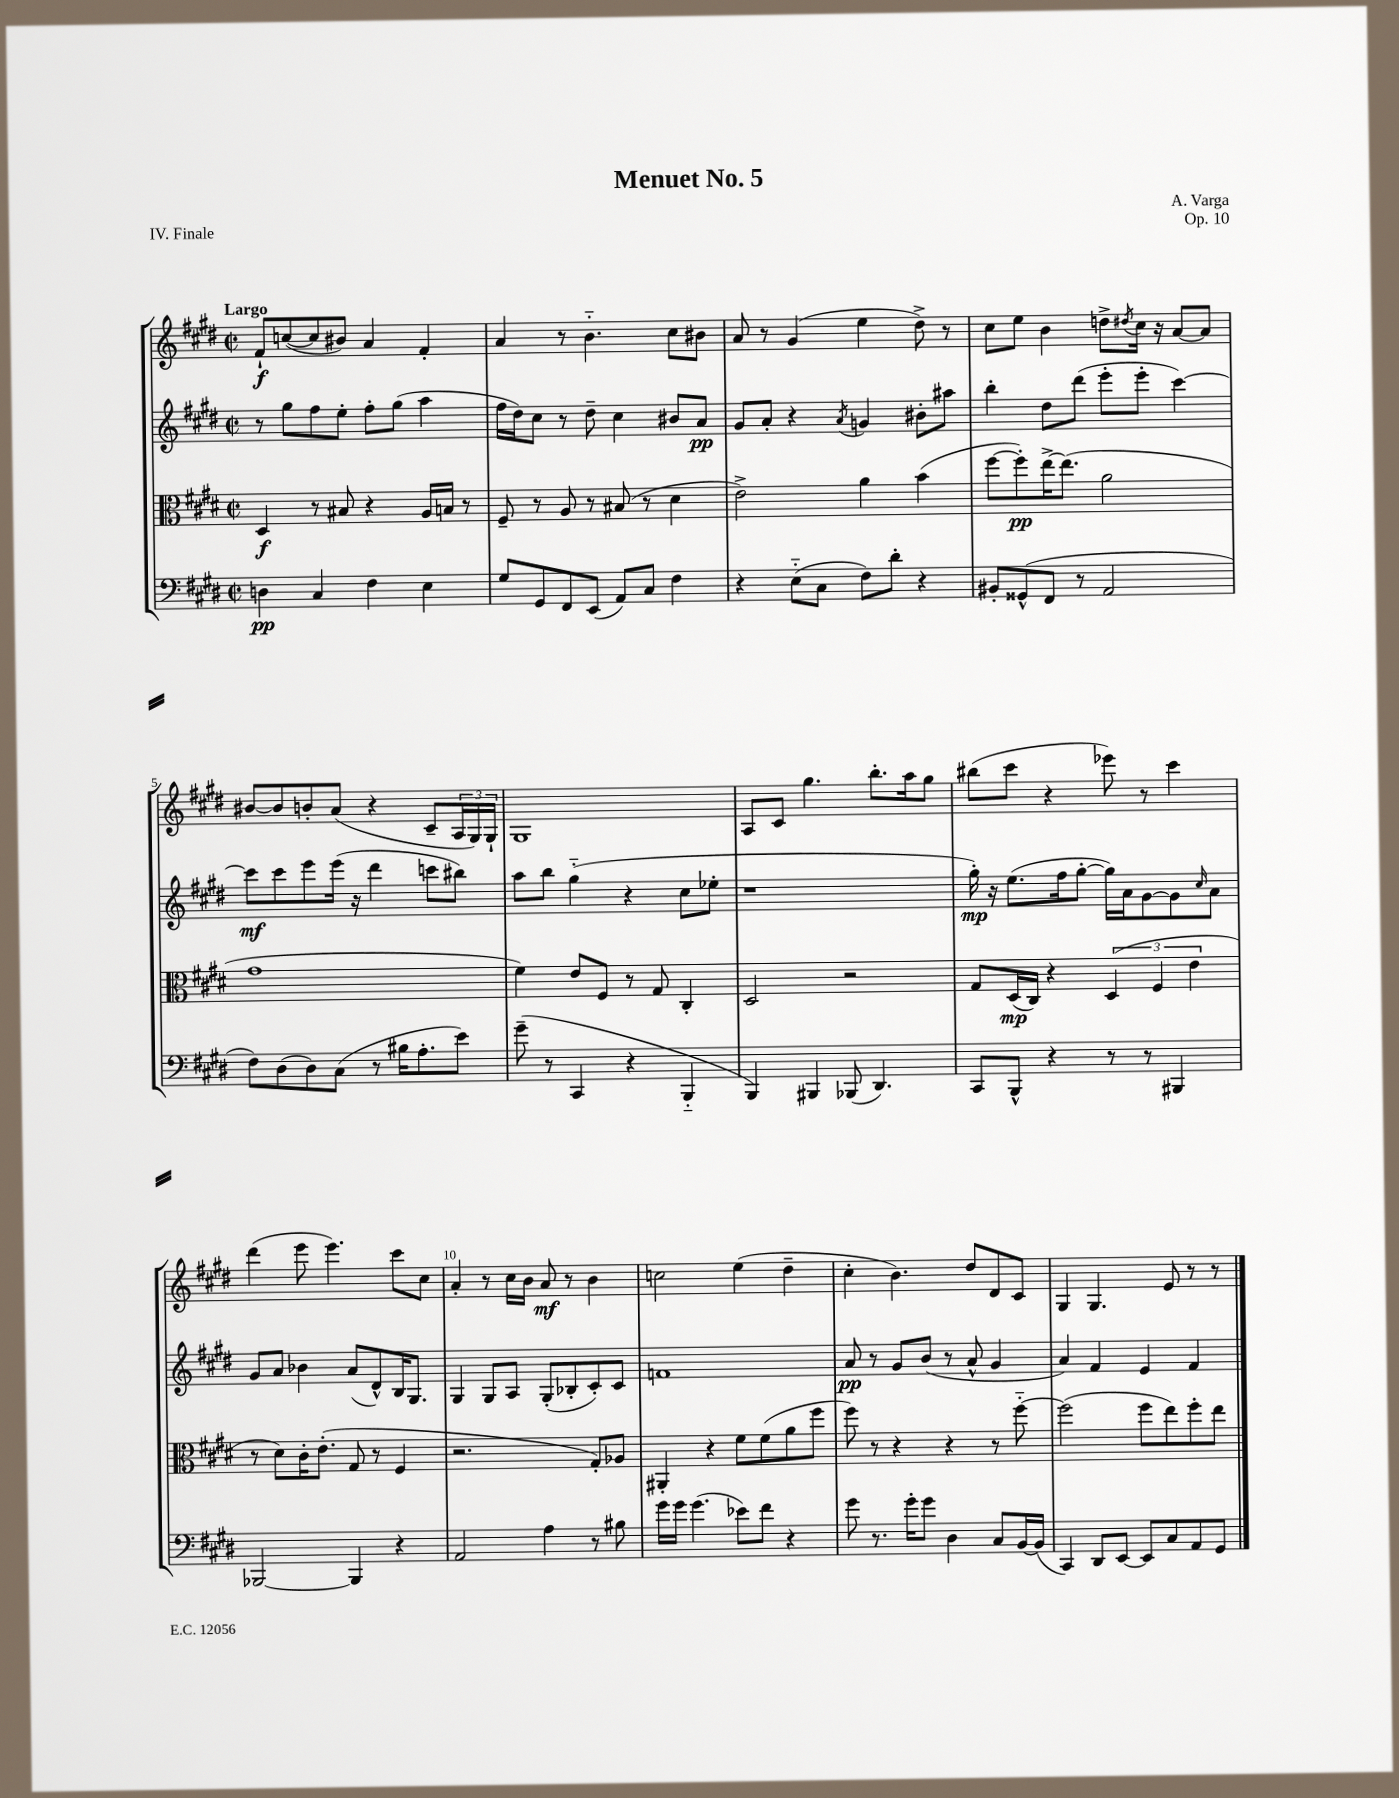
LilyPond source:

\header { title = "Menuet No. 5" composer = "A. Varga" opus = "Op. 10" piece = "IV. Finale" }
<<
\new StaffGroup <<
\new Staff = "s0" {
    \clef treble \key e \major \defaultTimeSignature \time 2/2 \tempo "Largo"
    fis'8-!\f c''8~( c''8 bis'8) a'4 fis'4-. |
    a'4 r8 b'4.-_ cis''8 bis'8 |
    a'8 r8 gis'4( e''4 dis''8->) r8 |
    cis''8 e''8 b'4 d''8-> \acciaccatura { dis''8 } cis''16 r16 a'8~ a'8 |
    bis'8~ bis'8 b'8-. a'8( r4 cis'8-- \tuplet 3/2 { a16 gis16) gis16-! } |
    gis1 |
    a8 cis'8 gis''4. b''8.-. a''16 gis''8 |
    bis''8( cis'''8 r4 ees'''8) r8 cis'''4 |
    dis'''4( e'''8 e'''4.) cis'''8 cis''8 |
    a'4-. r8 cis''16 b'16 a'8\mf r8 b'4 |
    c''2 e''4( dis''4-- |
    cis''4-. b'4.) dis''8 dis'8 cis'8 |
    gis4 gis4. e'8 r8 r8 \bar "|." |
}
\new Staff = "s1" {
    \clef treble \key e \major \defaultTimeSignature \time 2/2
    r8 gis''8 fis''8 e''8-. fis''8-. gis''8( a''4 |
    fis''16 dis''16) cis''8 r8 dis''8-- cis''4 bis'8 a'8\pp |
    gis'8 a'8-. r4 \acciaccatura { a'8 } g'4 bis'8-. ais''8 |
    b''4-. dis''8 dis'''8( e'''8-. e'''8-. cis'''4~) |
    cis'''8\mf cis'''8 e'''8 e'''16( r16 dis'''4 c'''8 bis''8) |
    a''8 b''8 gis''4-_( r4 cis''8 ees''8-. |
    r1 |
    gis''16-.\mp) r16 e''8.( fis''16 gis''8~-. gis''16) a'16 gis'8~ gis'8 \grace { cis''16 } a'8 |
    gis'8 a'8 bes'4 a'8( dis'8-^) b16 gis8. |
    gis4 gis8 a8 gis8-.( bes8-. cis'8-.) cis'8 |
    f'1 |
    a'8\pp r8 gis'8 b'8( r8 a'8-^ gis'4 |
    a'4) fis'4 e'4 fis'4 \bar "|." |
}
\new Staff = "s2" {
    \clef alto \key e \major \defaultTimeSignature \time 2/2
    dis4\f r8 bis8 r4 a16 b16 r8 |
    fis8-- r8 a8 r8 bis8( r8 dis'4 |
    e'2->) a'4 b'4( |
    fis''8~ fis''8-.\pp) e''16~-> e''8.( a'2 |
    gis'1 |
    fis'4) e'8 fis8 r8 gis8 cis4-. |
    dis2 r2 |
    gis8 dis16\mp( cis16) r4 \tuplet 3/2 { dis4( fis4 e'4 } |
    r8 dis'8) cis'16-. e'8.-.( gis8 r8 fis4 |
    r2. gis8-.) aes8 |
    ais,4-. r4 fis'8 fis'8( a'8 fis''8 |
    fis''8) r8 r4 r4 r8 fis''8~-_ |
    fis''2( fis''8 e''8) fis''8-. e''8 \bar "|." |
}
\new Staff = "s3" {
    \clef bass \key e \major \defaultTimeSignature \time 2/2
    d4\pp cis4 fis4 e4 |
    gis8 gis,8 fis,8 e,8( a,8) cis8 fis4 |
    r4 e8-_( cis8 fis8) dis'8-. r4 |
    bis,8-. gisis,8-^( fis,8 r8 a,2 |
    fis8) dis8( dis8) cis8( r8 bis16 a8.-. e'8) |
    gis'8--( r8 cis,4 r4 b,,4-_ |
    b,,4) bis,,4 bes,,8( dis,4.) |
    cis,8 b,,8-^ r4 r8 r8 bis,,4 |
    bes,,2~ bes,,4 r4 |
    a,2 a4 r8 bis8 |
    gis'16 gis'16 gis'4.( ees'8) fis'8 r4 |
    gis'8 r8. gis'16-. gis'8 dis4 cis8 b,16~ b,16( |
    cis,4) dis,8 e,8~ e,8 cis8 a,8 gis,8 \bar "|." |
}
>>
>>
\layout { \context { \Score \override BarNumber.break-visibility = ##(#f #t #t) barNumberVisibility = #(every-nth-bar-number-visible 5) } }
